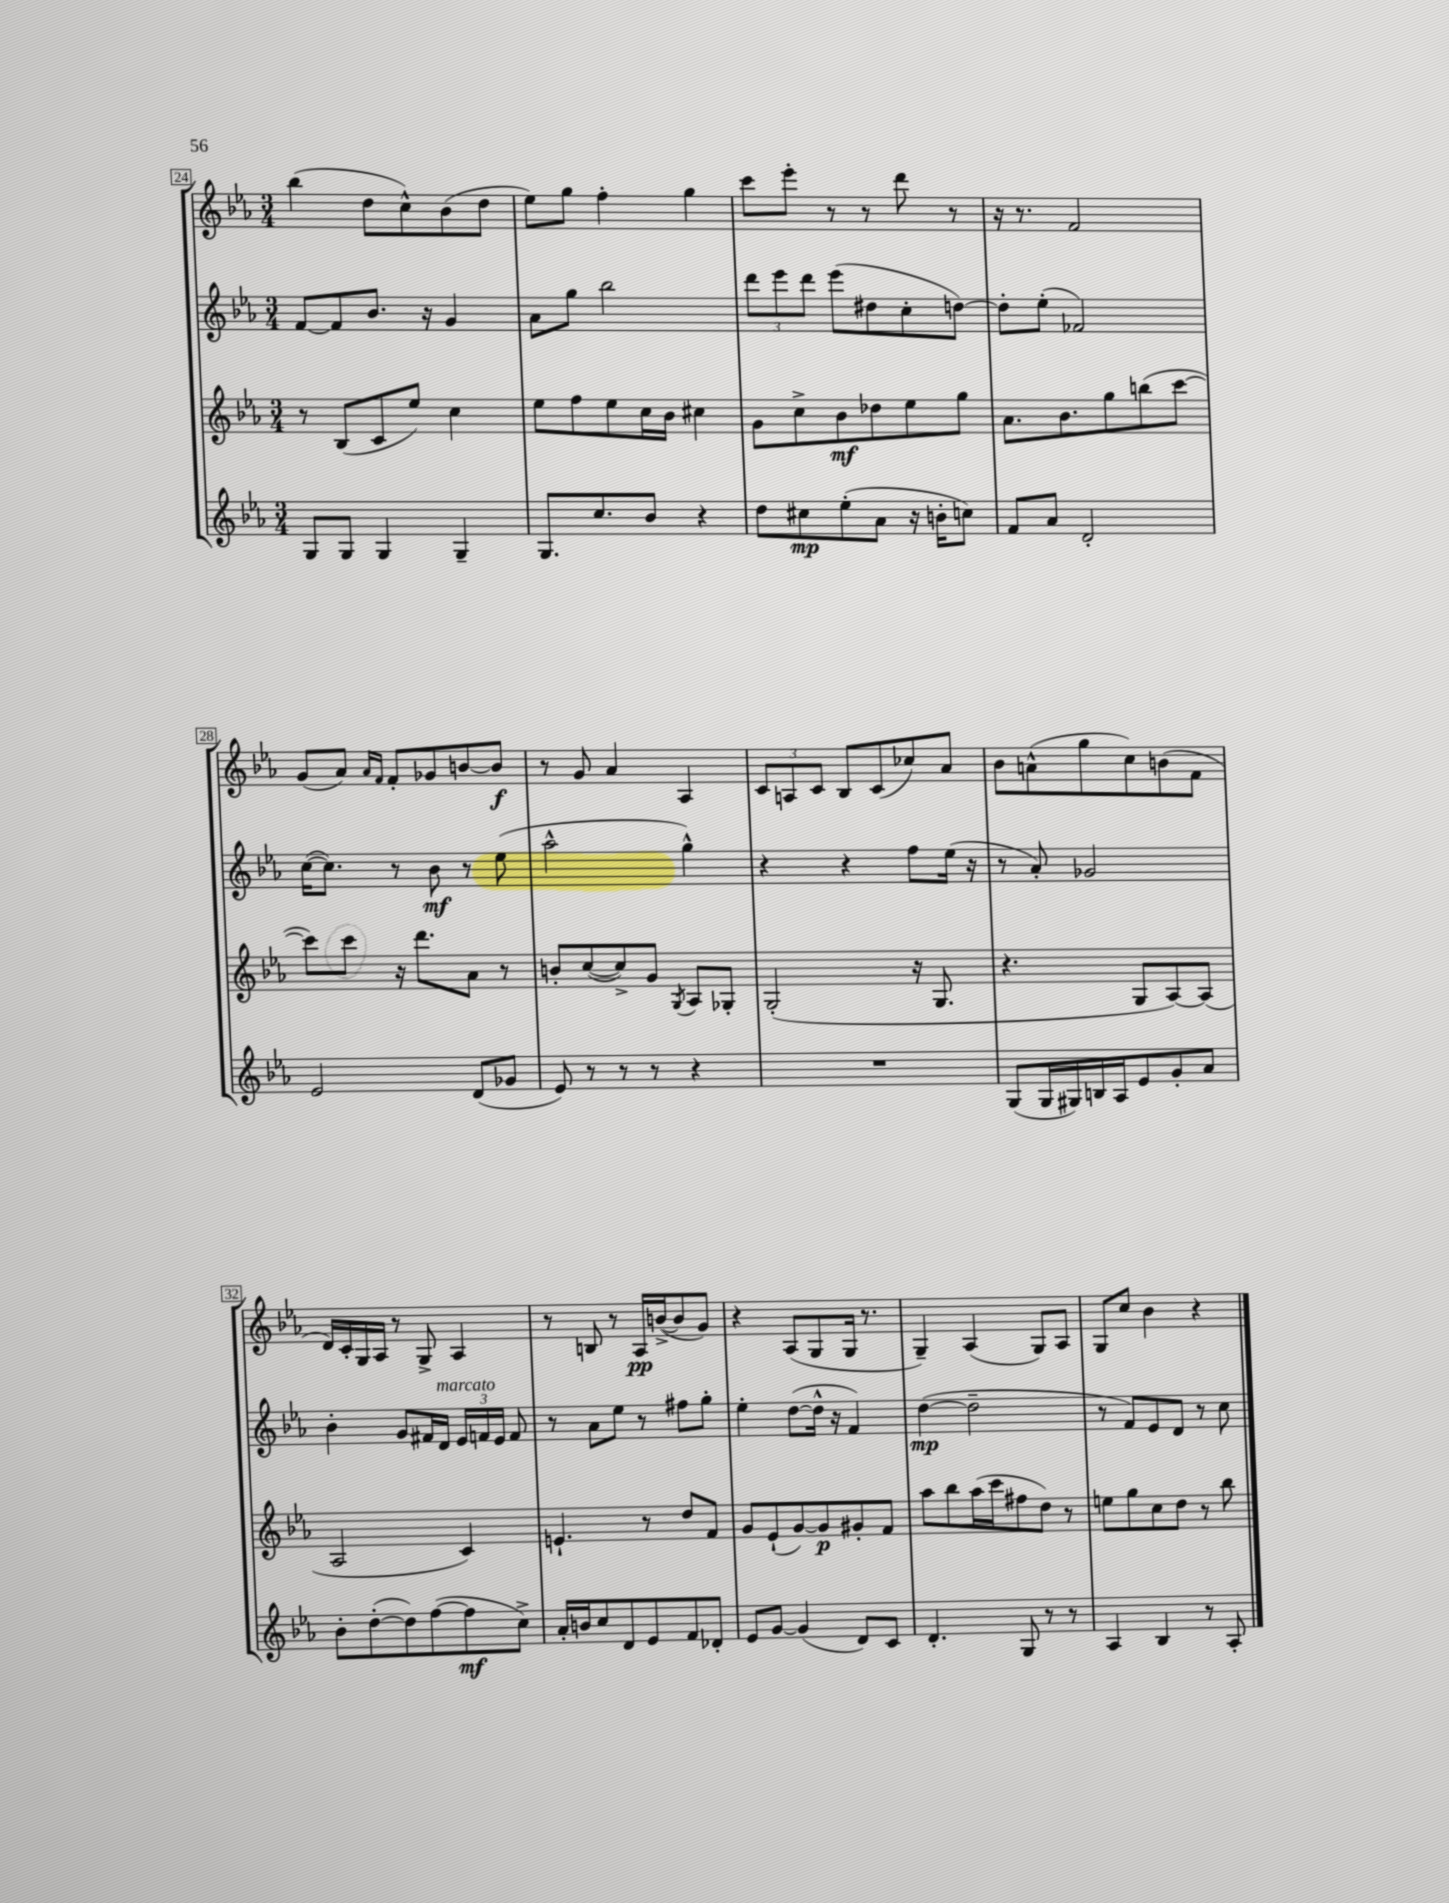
<<
\new StaffGroup <<
\new Staff = "s0" {
    \clef treble \key ees \major \numericTimeSignature \time 3/4
    \autoBeamOff bes''4( d''8[ c''8-^) bes'8( d''8] |
    ees''8[) g''8] f''4-. g''4 |
    c'''8[ ees'''8]-. r8 r8 d'''8 r8 |
    r16 r8. f'2 |
    g'8[( aes'8]) \grace { aes'16[ f'16] } f'8[-. ges'8 b'8~ b'8]\f |
    r8 g'8 aes'4 aes4 |
    \tuplet 3/2 { c'8[ a8 c'8] } bes8[ c'8( ces''8) aes'8] |
    bes'8[ a'8-^( g''8 c''8) b'8( f'8] |
    d'16[) c'16-. g16 aes16] r8 g8-> aes4 |
    r8 b8 r8 aes16[\pp b'16~->( b'8 g'8]) |
    r4 aes8[( g8 g16] r8. |
    g4--) aes4( g8[) aes8] |
    g8[ c''8] bes'4 r4 \bar "|." |
}
\new Staff = "s1" {
    \clef treble \key ees \major \numericTimeSignature \time 3/4
    \autoBeamOff f'8[~ f'8 bes'8.] r16 g'4 |
    aes'8[ g''8] bes''2 |
    \tuplet 3/2 { d'''8[ ees'''8 d'''8] } ees'''8[( dis''8 c''8-. d''8]~) |
    d''8[-. ees''8]-.( fes'2) |
    c''16[~( c''8.]) r8 bes'8\mf r8 ees''8( |
    aes''2-^ g''4-^) |
    r4 r4 f''8[ ees''16]( r16 |
    r8 aes'8-.) ges'2 |
    bes'4-. g'8[ fis'16 d'16]^\markup { \italic "marcato" } \tuplet 3/2 { ees'16[ f'16 ees'16] } f'8 |
    r8 aes'8[ ees''8] r8 fis''8[ g''8]-. |
    ees''4-. d''8[~( d''16]-^ r16 f'4) |
    d''4~\mp( d''2-- |
    r8 f'8[) ees'8 d'8] r8 c''8 \bar "|." |
}
\new Staff = "s2" {
    \clef treble \key ees \major \numericTimeSignature \time 3/4
    \autoBeamOff r8 bes8[( c'8 ees''8]) c''4 |
    ees''8[ f''8 ees''8 c''16 bes'16] cis''4 |
    g'8[ c''8-> bes'8\mf des''8 ees''8 g''8] |
    aes'8.[ bes'8. g''8 b''8( c'''8]~ |
    c'''8[) c'''8] r16 d'''8.[ aes'8] r8 |
    b'8[-. c''8~( c''8->) g'8] \acciaccatura { g8 } aes8[ ges8]-. |
    g2-.( r16 g8. |
    r4. g8[ aes8~) aes8]( |
    aes2 c'4) |
    e'4.-! r8 d''8[ f'8] |
    g'8[ ees'8-!( g'8~) g'8\p gis'8-. f'8] |
    aes''8[ bes''8 aes''16( c'''16 fis''8 d''8]) r8 |
    e''8[ g''8 c''8 d''8] r8 bes''8 \bar "|." |
}
\new Staff = "s3" {
    \clef treble \key ees \major \numericTimeSignature \time 3/4
    \autoBeamOff g8[ g8] g4 g4-- |
    g8.[ c''8. bes'8] r4 |
    d''8[ cis''8\mp ees''8-.( aes'8] r16 b'16[-. c''8]) |
    f'8[ aes'8] d'2-. |
    ees'2 d'8[( ges'8] |
    ees'8) r8 r8 r8 r4 |
    R2. |
    g8[( g16 gis16) b16 aes16 ees'8 g'8-. aes'8] |
    bes'8[-. d''8~-.( d''8) f''8~( f''8\mf c''8]->) |
    aes'16[-. b'16 c''8 d'8 ees'8 f'8 des'8]-. |
    ees'8[ g'8]~ g'4( d'8[) c'8] |
    d'4.-. g8 r8 r8 |
    aes4 bes4 r8 aes8-. \bar "|." |
}
>>
>>
\layout { \context { \Score currentBarNumber = #24 \override BarNumber.stencil = #(make-stencil-boxer 0.1 0.3 ly:text-interface::print) } }
